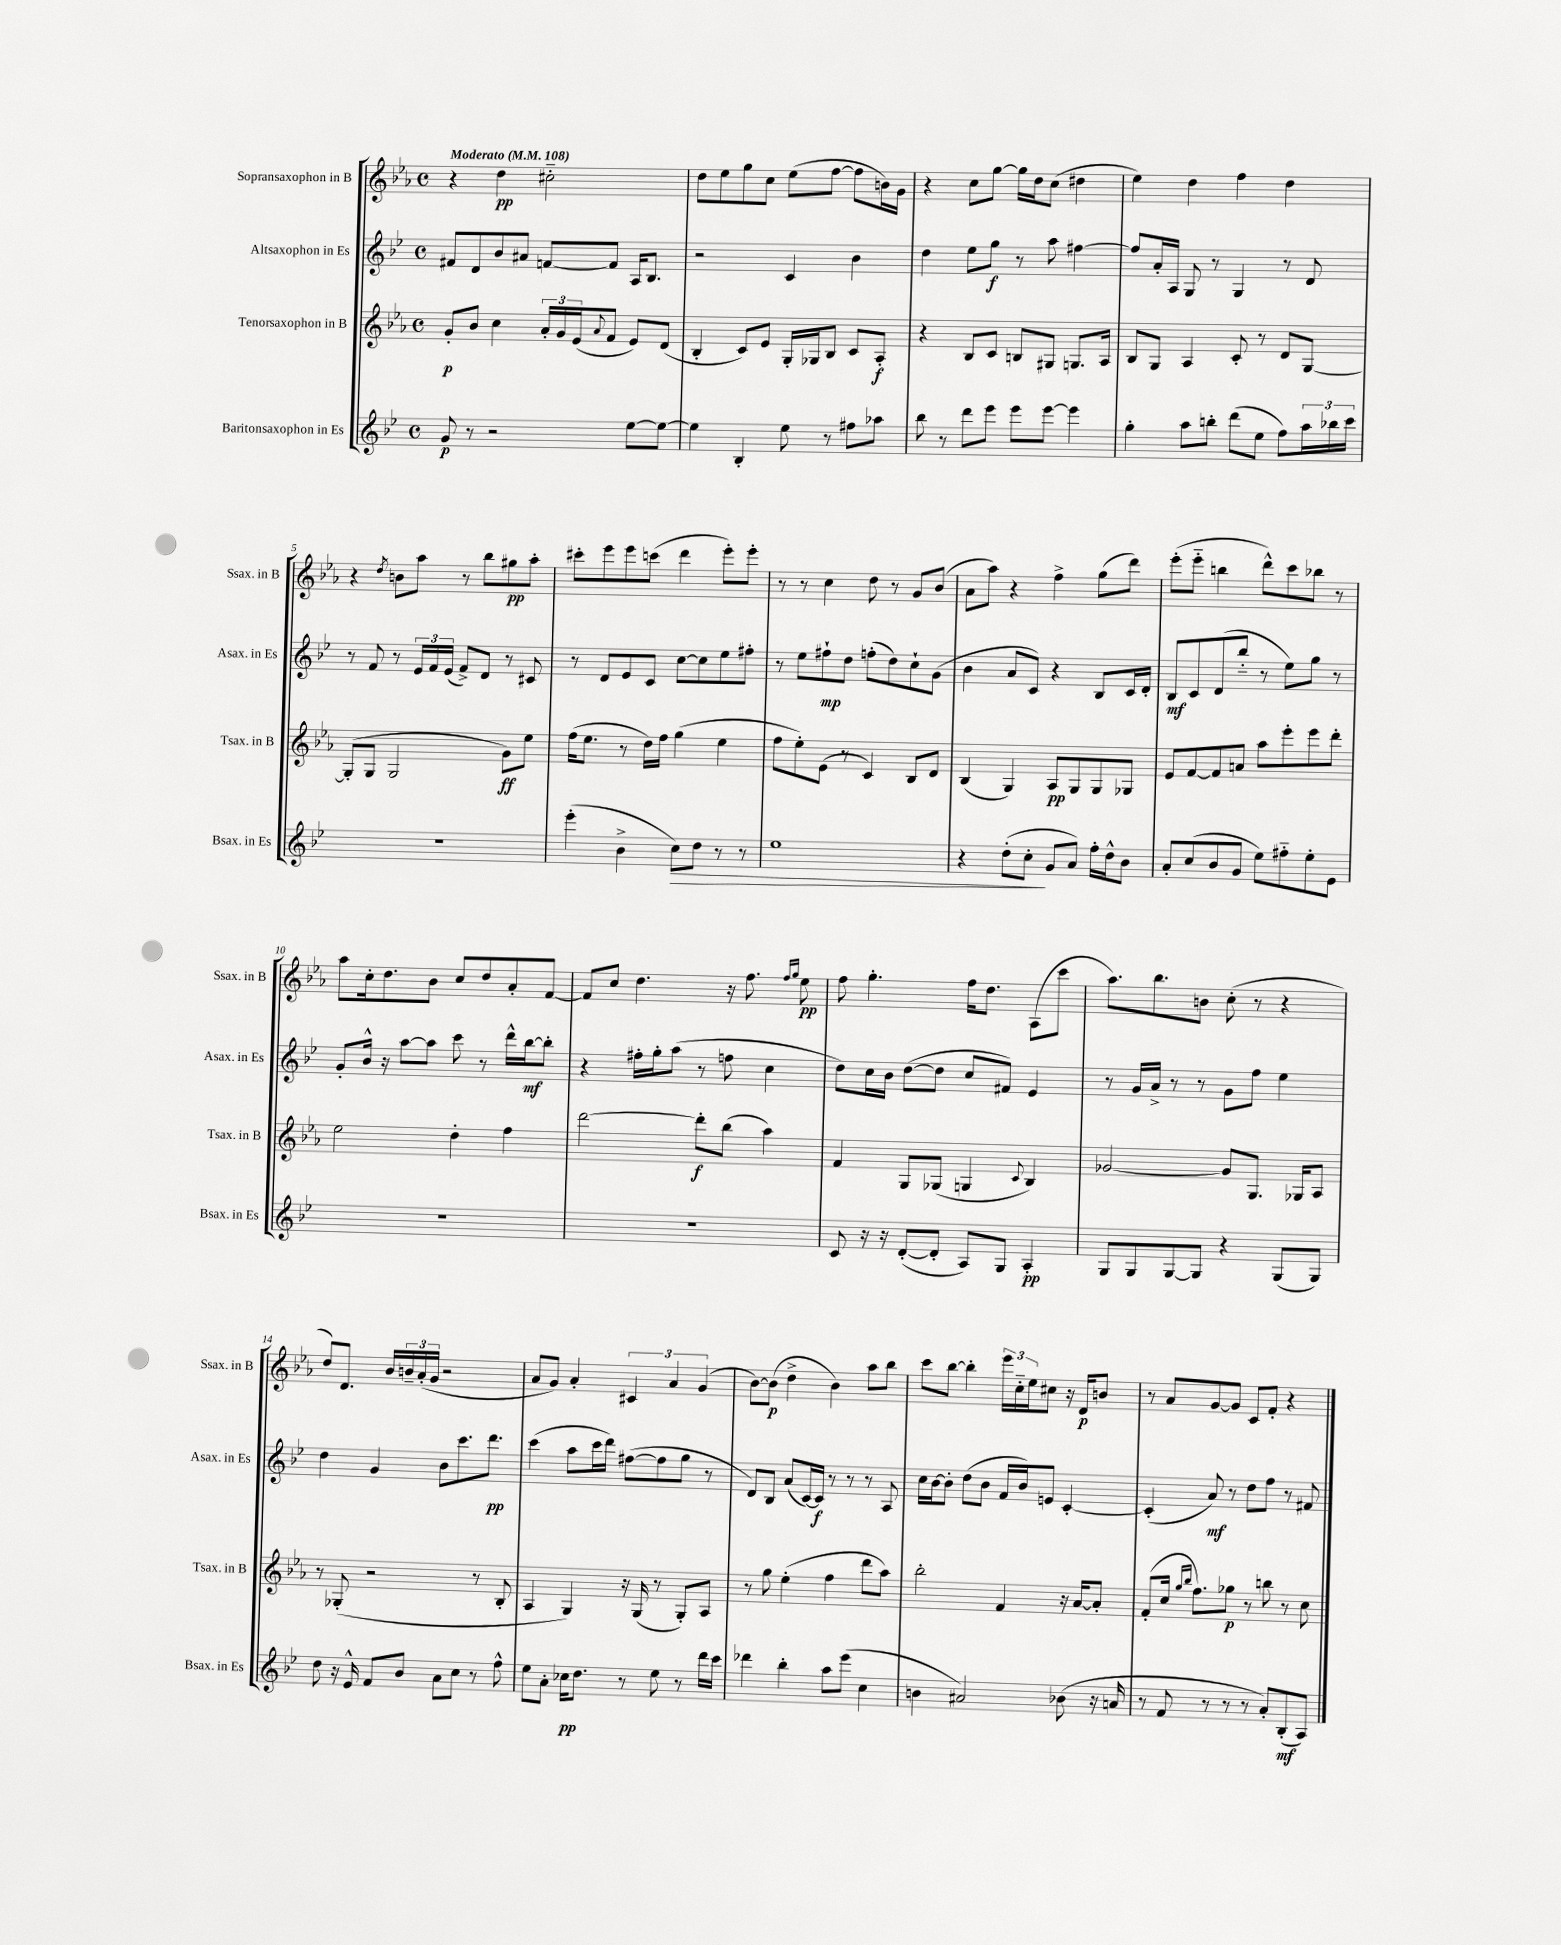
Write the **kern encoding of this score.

**kern	**kern	**kern	**kern
*staff4	*staff3	*staff2	*staff1
*clefG2	*clefG2	*clefG2	*clefG2
*k[b-e-]	*k[b-e-a-]	*k[b-e-]	*k[b-e-a-]
*M4/4	*M4/4	*M4/4	*M4/4
*met(c)	*met(c)	*met(c)	*met(c)
*MM108	*MM108	*MM108	*MM108
8g/	8g'/L	8f#/L	4r
8r	8b-/J	8d/	.
2r	4cc\	8b-/	4dd\
.	.	8a#/J	.
.	24a-'/LL	[8f/L	2cc#'~\
.	24g/	.	.
.	(24e-/J	.	.
.	8qqa-/	.	.
.	8f/J	8f/]J	.
[8ee-\L	8e-/L)	16A/LK	.
.	.	8.B-/J	.
8ee-\_J	(8d/J	.	.
=	=	=	=
4ee-\]	4B-'/	2r	8dd\L
.	.	.	8ee-\
4B-'/	8c/L)	.	8gg\
.	8e-/J	.	8cc\J
8ee-\	16G'/LL	4c/	(8ee-\L
.	16G-/J	.	.
8r	8B-/J	.	[8ff\J
8ff#\L	8c/L	4b-\	8ff\]L
8aa-\J	8A-'/J	.	16b\L)
.	.	.	16g\JJ
=	=	=	=
8bb-\	4r	4dd\	4r
8r	.	.	.
8ddd\L	8B-/L	8ee-\L	8cc\L
8eee-\J	8c/J	8gg\J	[8gg\J
8eee-\L	8B/L	8r	16gg\]LL
.	.	.	16dd\J
[8eee-\J	8G#/J	8aa\	(8cc\J
4eee-\]	8.G/L	[4ff#\	4dd#\
.	16A-/Jk	.	.
=	=	=	=
4gg'\	8B-/L	8ff#/]L	4ee-\)
.	8G/J	16a'/L	.
.	.	16A/JJ	.
8aa\L	4A-/	8G/	4dd\
8bb'\J	.	8r	.
(8ddd\L	8c'/	4G/	4ff\
8ee-\J	8r	.	.
8ff\L)	8d/L	8r	4dd\
24aa\L	[8G/J	8d/	.
24bb-\	.	.	.
24ccc\JJ	.	.	.
=	=	=	=
1r	(8G'/]L	8r	4r
.	8G/J	8f/	.
.	.	.	8qdd/
.	2G/	8r	8b\L
.	.	24e-/LL	8aa-\J
.	.	24f/	.
.	.	(24e-/JJ	.
.	.	8f^/L)	8r
.	.	8d/J	8bb-\L
.	8g\L)	8r	8gg#\
.	8ee-\J	8c#/	8aa-'\J
=	=	=	=
(4eee-'\	(16ff\LK	8r	8ccc#'\L
.	8.ee-\J	.	.
.	.	8d/L	8eee-\
4b-^\	8r	8e-/	8eee-\
.	16dd\LL)	8c/J	(8ccc\J
.	16ff\JJ	.	.
8cc\L)	(4gg\	[8cc\L	4ddd\
8dd\J	.	8cc\]	.
8r	4ee-\	8ee-\	8eee-'\L)
8r	.	8ff#'\J	8eee-'\J
=	=	=	=
1ee-	8ff\L	8r	8r
.	8ee-'\)	8ee-\L	8r
.	(8e-\J	8ff#`\	4cc\
.	8r	8dd\J	.
.	4c/)	(8ff'\L	8dd\
.	.	8dd\)	8r
.	8B-/L	8cc`\	8g/L
.	8d/J	(8g\J	(8b-/J
=	=	=	=
4r	(4B-/	4b-\	8a-\L
.	.	.	8aa-\J)
(8dd'\L	4G/)	8a/L	4r
8cc'\J	.	8c/J)	.
8g/L	8A-/L	4r	4ff^\
8a/J)	8G/	.	.
16ff'\LL	8G/	8B-/L	(8gg\L
16dd^^\J	.	.	.
8b-\J	8G-/J	16c/L	8ddd\J)
.	.	16d'/JJ	.
=	=	=	=
8a'/L	8e-/L	8B-/L	(8eee-'\L
(8cc/	[8f/	8c/	8eee-'~\J
8b-/	8f/]	(8d/	4bb\
8g/J	8a/J	8bb-'~/J	.
8ee-\L)	8aa-\L	8r	8ddd^^\L)
8ff#'~\	8eee-'\	8ee-\L)	8ccc\
8ee-'\	8eee-\	8gg\J	8bb-\J
8e-\J	8ddd'\J	8r	8r
=	=	=	=
1r	2ee-\	8g'/L	8aa-\L
.	.	16b-^^/Jk	16cc'\k
.	.	16r	8.dd\
.	.	[8aa\L	.
.	.	8aa\]J	8b-\J
.	4dd'\	8ccc\	8cc/L
.	.	8r	8dd/
.	4ff\	16ddd^^\LL	8a-'/
.	.	[16bb-\J	.
.	.	8bb-'\]J	[8f/J
=	=	=	=
1r	[2ddd\	4r	8f/]L
.	.	.	8cc/J
.	.	16ff#'\LL	4.dd\
.	.	16gg'\J	.
.	.	(8aa\J	.
.	8ddd'\]L	8r	.
.	(8bb-\J	8ff\	16r
.	.	.	8.ff\
.	4aa-\)	4cc\	.
.	.	.	16qqff/LL
.	.	.	16qqgg/JJ
.	.	.	8ee-\
=	=	=	=
8c/	4f/	8dd\L)	8ff\
16r	.	16cc\L	4.gg'\
16r	.	16b-\JJ	.
([8d'/L	8G/L	([8dd\L	.
8d'/]J	(8G-/J	8dd\]J	.
8A/L)	4G/	8cc/L	16ff\LK
.	.	.	8.dd\J
8G/J	.	8f#/J)	.
.	8qqc/	.	.
4A'/	4B-/)	4e-/	(8A-\L
.	.	.	8ccc\J
=	=	=	=
8G/L	[2g-/	8r	8.aa-\L)
8G/	.	16g/LL	.
.	.	16a^/JJ	8.bb-\
[8G/	.	8r	.
8G/]J	.	8r	8b\J
4r	8g-/]L	8g\L	(8cc'\
.	8.G/J	8ff\J	8r
(8G/L	.	4ee-\	4r
.	16G-/LK	.	.
8G/J)	8A-/J	.	.
=	=	=	=
8dd\	8r	4dd\	8dd/L)
16r	(8G-'/	.	8.d/J
16e-^^/	.	.	.
8f/L	2r	4g/	.
.	.	.	16b-/LL
8b-/J	.	.	24b~/
.	.	.	(24a-'/
.	.	.	24g/JJ
8a\L	.	8b-\L	2r
8cc\J	.	8.ccc\	.
8r	8r	.	.
.	.	8.ddd\J	.
8ff^^\	8B-'/	.	.
=	=	=	=
8ee-\L	4A-/	(4ccc\	8a-/L
8a'\J	.	.	8g/J)
16cc-\LK	4G/)	8aa\L	4a-'/
8.dd\J	.	.	.
.	.	16ccc\L	.
.	.	16ddd\JJ)	.
8r	16r	([8ff#\L	6c#/
.	(16G/	.	.
8ee-\	8r	8ff#\]	.
.	.	.	6a-/
8r	8G'/L)	8gg\J	.
.	.	.	(6g/
16ddd\LL	8A-/J	8r	.
16ccc\JJ	.	.	.
=	=	=	=
4ddd-\	8r	8d/L)	[8b-\L)
.	8gg\	8B-/J	(8b-\]J
4bb-'\	(4ee-'\	(8a/L	4dd^\
.	.	[16c/L)	.
.	.	16c/]JJ	.
8aa\L	4ff\	8r	4b-\)
(8eee-\J	.	8r	.
4cc\	8ddd\L	8r	8aa-\L
.	8aa-\J)	8A/	8bb-\J
=	=	=	=
4b\	2bb-'\	16cc\LL	8ccc\L
.	.	[16b-\J	.
.	.	8b-'\]J	[8bb-\J
2a#/)	.	(8dd\L	4bb-'\]
.	.	8b-\J	.
.	4f/	16f/LL	24eee-\LL
.	.	.	24cc'~\
.	.	16b-/J)	.
.	.	.	24ee-\J
.	.	8e/J	8cc#\J
(8b-\	16r	[4c'/	16r
.	[16a-/LK	.	16d/LK
16r	8a-'/]J	.	8b/J
16a/	.	.	.
=	=	=	=
8r	(8f'/L	(4c'/]	8r
8f/	16cc/Jk	.	8a-/L
.	16qqgg/LL	.	.
.	16qqbb-/JJ	.	.
.	8.ff\L)	.	.
8r	.	8a/)	[8g/
8r	8gg-\J	8r	8g/]J
8r	8r	8dd\L	8c/L
8a'/L)	8bb\	8ff\J	8f'/J
(8B-'/	8r	8r	4r
8A/J)	8cc\	8f#/	.
==	==	==	==
*-	*-	*-	*-
